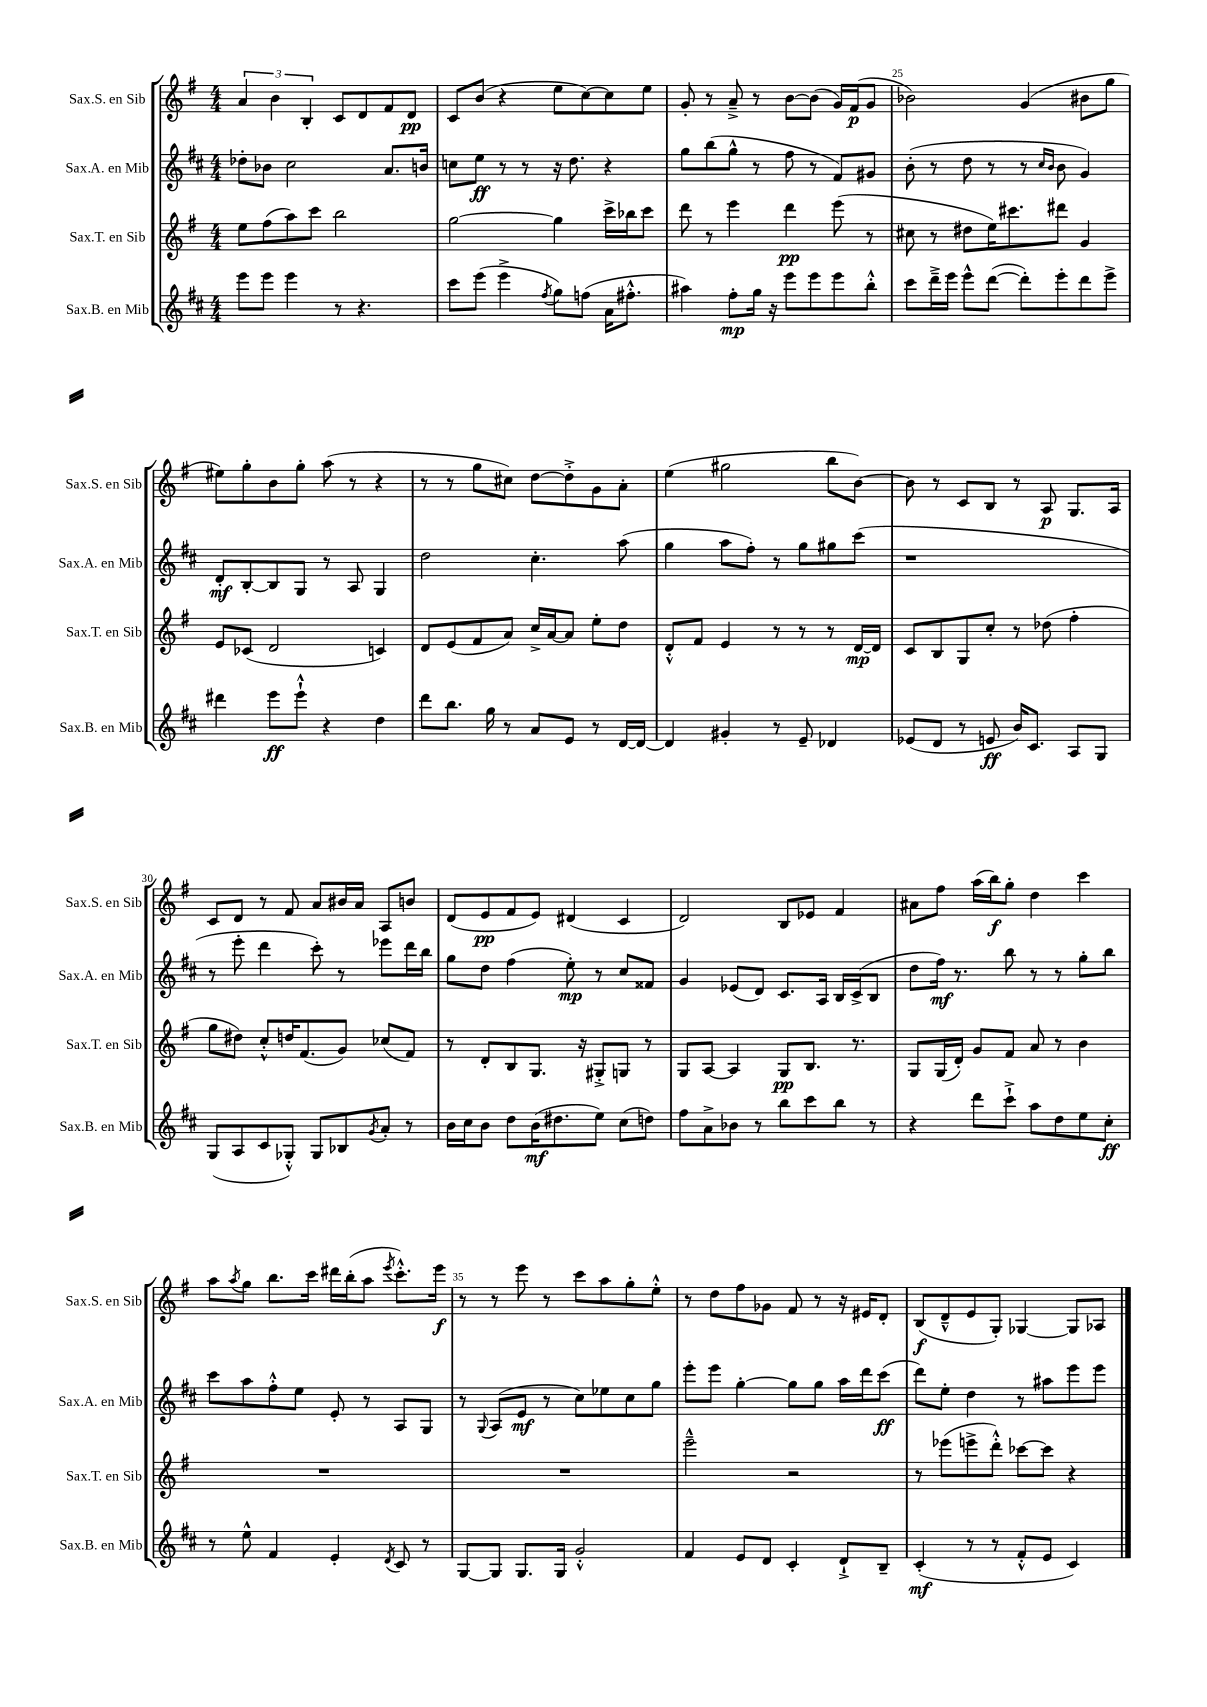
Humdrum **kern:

**kern	**dynam	**kern	**dynam	**kern	**dynam	**kern	**dynam
*part4	*part4	*part3	*part3	*part2	*part2	*part1	*part1
*staff4	*staff4	*staff3	*staff3	*staff2	*staff2	*staff1	*staff1
*I"Sax.B. en Mib	*	*I"Sax.T. en Sib	*	*I"Sax.A. en Mib	*	*I"Sax.S. en Sib	*
*I'Sax.B. en Mib	*	*I'Sax.T. en Sib	*	*I'Sax.A. en Mib	*	*I'Sax.S. en Sib	*
*clefG2	*	*clefG2	*	*clefG2	*	*clefG2	*
*k[f#c#]	*	*k[f#]	*	*k[f#c#]	*	*k[f#]	*
*M4/4	*	*M4/4	*	*M4/4	*	*M4/4	*
=22	=22	=22	=22	=22	=22	=22	=22
8eee\L	.	8ee\L	.	8dd-X'\L	.	6a/	.
8eee\J	.	(8ff#\	.	8b-X\J	.	.	.
.	.	.	.	.	.	6b\	.
4eee\	.	8aa\)	.	2cc#\	.	.	.
.	.	.	.	.	.	6B'/	.
.	.	8ccc\J	.	.	.	.	.
8r	.	2bb\	.	.	.	8c/L	.
4.r	.	.	.	.	.	8d/	.
.	.	.	.	8.a/L	.	8f#/	.
.	.	.	.	.	.	8d/J	pp
.	.	.	.	16bn/Jk	.	.	.
=23	=23	=23	=23	=23	=23	=23	=23
8ccc#\L	.	[2gg\	.	8ccn\L	.	8c/L	.
(8eee\J	.	.	.	8ee\J	ff	(8b/J	.
4eee^\	.	.	.	8r	.	4r	.
.	.	.	.	8r	.	.	.
8qff#/	.	.	.	.	.	.	.
8gg\L)	.	4gg\]	.	16r	.	8ee\L	.
.	.	.	.	8.dd\	.	.	.
(8ffn\J	.	.	.	.	.	[8cc\)	.
16a\KL	.	16ccc^\LL	.	4r	.	8cc\]	.
8.ff#X'^^\J	.	16bb-X\J	.	.	.	.	.
.	.	8ccc\J	.	.	.	8ee\J	.
=24	=24	=24	=24	=24	=24	=24	=24
4aa#X\)	.	8ddd\	.	8gg\L	.	8g'/	.
.	.	8r	.	(8bb\	.	8r	.
8ff#'\L	mp	4eee\	.	8gg^^\J	.	8a~^/	.
16gg\Jk	.	.	.	8r	.	8r	.
16r	.	.	.	.	.	.	.
8eee\L	.	4ddd\	pp	8ff#\	.	[8b\L	.
8eee\	.	.	.	8r	.	(8b\J]	.
8eee\	.	(8eee\	.	8f#/L)	.	16g/LL)	.
.	.	.	.	.	.	(16f#/J	p
8bb'^^\J	.	8r	.	8g#X/J	.	8g/J	.
=25	=25	=25	=25	=25	=25	=25	=25
8ccc#\L	.	8cc#X\	.	(8b'\	.	2b-X\)	.
16ddd~^\L	.	8r	.	8r	.	.	.
16eee\JJ	.	.	.	.	.	.	.
8eee^^\L	.	8dd#X\L	.	8dd\	.	.	.
([8ddd\J	.	16ee\K)	.	8r	.	.	.
.	.	8.ccc#X\	.	.	.	.	.
8ddd'\L])	.	.	.	8r	.	(4g/	.
.	.	.	.	16qqcc#/LL	.	.	.
.	.	.	.	16qqb/JJ	.	.	.
8eee'\	.	8ddd#X\J	.	8b\	.	.	.
8ddd\	.	4g/	.	4g/)	.	8b#X\L	.
8eee^\J	.	.	.	.	.	8gg\J	.
!!LO:LB:g=z
=26	=26	=26	=26	=26	=26	=26	=26
4ddd#X\	.	8e/L	.	8d'/L	mf	8ee#X\L)	.
.	.	(8c-X/J	.	[8B'/	.	8gg'\	.
8eee\L	ff	2d/	.	8B/]	.	8b\	.
8eee`^^\J	.	.	.	8G/J	.	8gg'\J	.
4r	.	.	.	8r	.	(8aa\	.
.	.	.	.	8A/	.	8r	.
4dd\	.	4cn/)	.	4G/	.	4r	.
=27	=27	=27	=27	=27	=27	=27	=27
8ddd\L	.	8d/L	.	2dd\	.	8r	.
8.bb\J	.	(8e/	.	.	.	8r	.
.	.	8f#/	.	.	.	8gg\L	.
16gg\	.	.	.	.	.	.	.
8r	.	8a/J)	.	.	.	8cc#X\J)	.
8a/L	.	16cc^/LL	.	4.cc#'\	.	[8dd\L	.
.	.	[16a/J	.	.	.	.	.
8e/J	.	8a/J]	.	.	.	8dd'^\]	.
8r	.	8ee'\L	.	.	.	8g\	.
[16d/LL	.	8dd\J	.	(8aa\	.	8a'\J	.
16d/JJ_	.	.	.	.	.	.	.
=28	=28	=28	=28	=28	=28	=28	=28
4d/]	.	8d'^^/L	.	4gg\	.	(4ee\	.
.	.	8f#/J	.	.	.	.	.
4g#X'/	.	4e/	.	8aa\L	.	2gg#X\	.
.	.	.	.	8ff#'\J)	.	.	.
8r	.	8r	.	8r	.	.	.
8e~/	.	8r	.	8gg\L	.	.	.
4d-X/	.	8r	.	8gg#X\	.	8bb\L	.
.	.	[16d/LL	mp	(8ccc#\J	.	[8b\J)	.
.	.	16d/JJ]	.	.	.	.	.
=29	=29	=29	=29	=29	=29	=29	=29
(8e-X/L	.	8c/L	.	1r	.	8b\]	.
8d/J	.	8B/	.	.	.	8r	.
8r	.	8G/	.	.	.	8c/L	.
8en/	ff	8cc'/J	.	.	.	8B/J	.
16b/KL)	.	8r	.	.	.	8r	.
8.c#/J	.	.	.	.	.	.	.
.	.	(8dd-X\	.	.	.	8A/	p
8A/L	.	4ff#'\	.	.	.	8.G/L	.
8G/J	.	.	.	.	.	.	.
.	.	.	.	.	.	16A/Jk	.
!!LO:LB:g=z
=30	=30	=30	=30	=30	=30	=30	=30
(8G/L	.	8gg\L	.	8r	.	8c/L	.
8A/	.	8dd#X\J)	.	8eee'\	.	8d/J	.
8c#/	.	8cc'^^/L	.	4ddd\	.	8r	.
8G-X'^^/J)	.	16ddn/K	.	.	.	8f#/	.
.	.	(8.f#/	.	.	.	.	.
8G-/L	.	.	.	8ccc#'\)	.	8a/L	.
8B-X/	.	8g/J)	.	8r	.	16b#X/L	.
.	.	.	.	.	.	16a/JJ	.
8qg/	.	.	.	.	.	.	.
8a'/J	.	(8cc-X/L	.	8eee-X\L	.	8A/L	.
8r	.	8f#/J)	.	16ddd\L	.	8bn/J	.
.	.	.	.	16bb\JJ	.	.	.
=31	=31	=31	=31	=31	=31	=31	=31
16b\LL	.	8r	.	8gg\L	.	(8d/L	.
16cc#\J	.	.	.	.	.	.	.
8b\J	.	8d'/L	.	8dd\J	.	8e/	pp
8dd\L	.	8B/	.	(4ff#\	.	8f#/	.
(16b\K	mf	8.G/J	.	.	.	8e/J)	.
8.dd#X\	.	.	.	.	.	.	.
.	.	.	.	8ee'\)	mp	(4d#X/	.
.	.	16r	.	.	.	.	.
8ee\J)	.	8G#X'^/L	.	8r	.	.	.
(8cc#\L	.	8Gn/J	.	8cc#/L	.	4c/	.
8ddn\J)	.	8r	.	8f##X/J	.	.	.
=32	=32	=32	=32	=32	=32	=32	=32
8ff#\L	.	8G/L	.	4g/	.	2d/)	.
8a^\	.	[8A/J	.	.	.	.	.
8b-X\J	.	4A/]	.	(8e-X/L	.	.	.
8r	.	.	.	8d/J)	.	.	.
8bb\L	.	8G/L	pp	8.c#/L	.	8B/L	.
8ccc#\	.	8.B/J	.	.	.	8e-X/J	.
.	.	.	.	16A/Jk	.	.	.
8bb\J	.	.	.	16B/LL	.	4f#/	.
.	.	8.r	.	(16c#^/J	.	.	.
8r	.	.	.	8B/J	.	.	.
=33	=33	=33	=33	=33	=33	=33	=33
4r	.	8G/L	.	8dd\L	.	8a#X\L	.
.	.	(16G/L	.	16ff#\Jk)	mf	8ff#\J	.
.	.	16d'/JJ)	.	8.r	.	.	.
8ddd\L	.	8g/L	.	.	.	(16aa\LL	.
.	.	.	.	.	.	16bb\J)	f
8ccc#`^\J	.	8f#/J	.	8bb\	.	8gg'\J	.
8aa\L	.	8a/	.	8r	.	4dd\	.
8dd\	.	8r	.	8r	.	.	.
8ee\	.	4b\	.	8gg'\L	.	4ccc\	.
8cc#'\J	ff	.	.	8bb\J	.	.	.
!!LO:LB:g=z
=34	=34	=34	=34	=34	=34	=34	=34
8r	.	1r	.	8ccc#\L	.	8aa\L	.
.	.	.	.	.	.	8qaa/	.
8ee^^\	.	.	.	8aa\	.	8gg\J	.
4f#/	.	.	.	8ff#'^^\	.	8.bb\L	.
.	.	.	.	8ee\J	.	.	.
.	.	.	.	.	.	16ccc\Jk	.
4e'/	.	.	.	8e'/	.	16ddd#X\LL	.
.	.	.	.	.	.	(16bb'\J	.
.	.	.	.	8r	.	8aa\J	.
8qd/	.	.	.	.	.	8qeee/	.
8c#/	.	.	.	8A/L	.	8.ccc'^^\L)	.
8r	.	.	.	8G/J	.	.	.
.	.	.	.	.	.	16eee\Jk	f
=35	=35	=35	=35	=35	=35	=35	=35
[8G/L	.	1r	.	8r	.	8r	.
.	.	.	.	8qqG/	.	.	.
8G/J]	.	.	.	(8A/L	.	8r	.
8.G/L	.	.	.	8e/J	mf	8eee\	.
.	.	.	.	8r	.	8r	.
16G/Jk	.	.	.	.	.	.	.
2g'^^/	.	.	.	8cc#\L)	.	8ccc\L	.
.	.	.	.	8ee-X\	.	8aa\	.
.	.	.	.	8cc#\	.	8gg'\	.
.	.	.	.	8gg\J	.	8ee'^^\J	.
=36	=36	=36	=36	=36	=36	=36	=36
4f#/	.	2eee~^^\	.	8eee'\L	.	8r	.
.	.	.	.	8eee\J	.	8dd\L	.
8e/L	.	.	.	[4gg'\	.	8ff#\	.
8d/J	.	.	.	.	.	8g-X\J	.
4c#'/	.	2r	.	8gg\L]	.	8f#/	.
.	.	.	.	8gg\J	.	8r	.
8d`^/L	.	.	.	16aa\LL	.	16r	.
.	.	.	.	16ddd\J	.	16e#X/KL	.
8B~/J	.	.	.	(8ccc#\J	ff	8d'/J	.
=37	=37	=37	=37	=37	=37	=37	=37
(4c#'/	mf	8r	.	8ddd\L)	.	(8B/L	f
.	.	(8eee-X\L	.	8ee'\J	.	8d~^^/	.
8r	.	8eeen^\	.	4dd\	.	8e/	.
8r	.	8ddd'^^\J)	.	.	.	8G'/J)	.
8f#'^^/L	.	[8ccc-X\L	.	8r	.	[4G-X/	.
8e/J	.	8ccc-\J]	.	8aa#X\L	.	.	.
4c#/)	.	4r	.	8eee\	.	8G-/L]	.
.	.	.	.	8eee\J	.	8A-X/J	.
==	==	==	==	==	==	==	==
*-	*-	*-	*-	*-	*-	*-	*-
